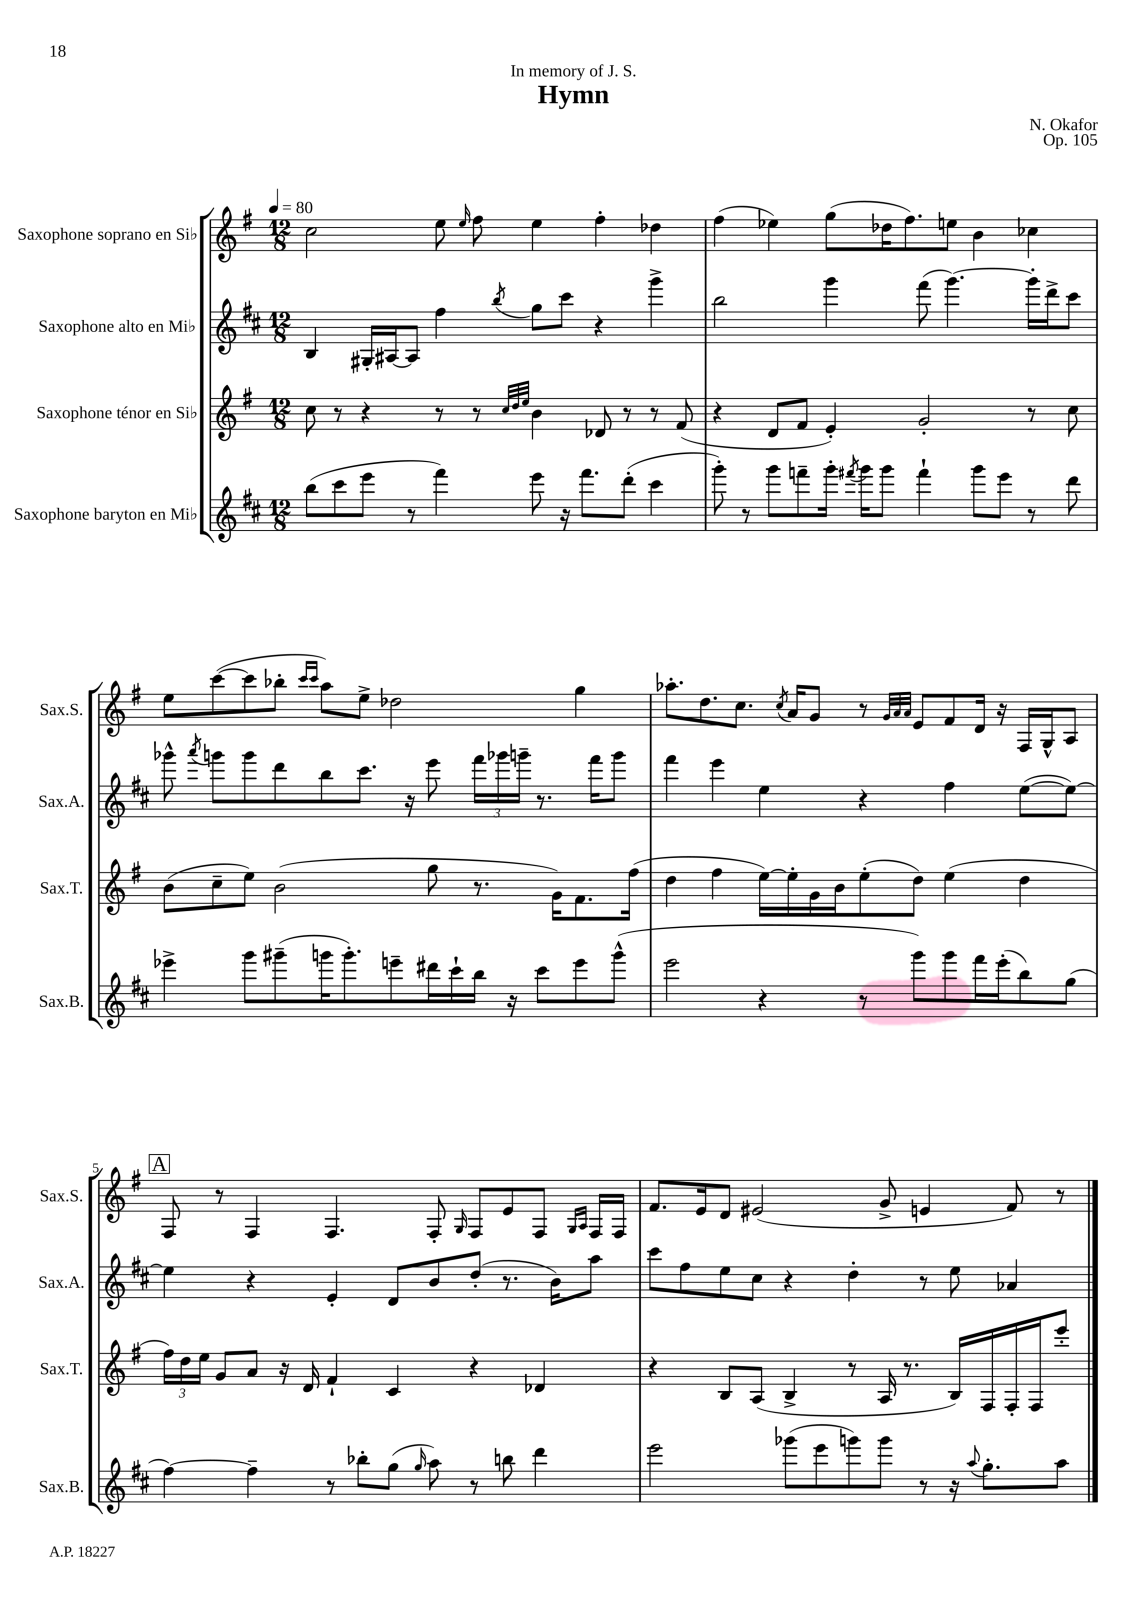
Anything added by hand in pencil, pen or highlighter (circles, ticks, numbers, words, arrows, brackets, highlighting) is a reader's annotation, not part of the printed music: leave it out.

**kern	**kern	**kern	**kern
*part4	*part3	*part2	*part1
*staff4	*staff3	*staff2	*staff1
*I"Saxophone baryton en Mi♭	*I"Saxophone ténor en Si♭	*I"Saxophone alto en Mi♭	*I"Saxophone soprano en Si♭
*I'Sax.B.	*I'Sax.T.	*I'Sax.A.	*I'Sax.S.
*clefG2	*clefG2	*clefG2	*clefG2
*k[f#c#]	*k[f#]	*k[f#c#]	*k[f#]
*M12/8	*M12/8	*M12/8	*M12/8
*MM80	*MM80	*MM80	*MM80
=1	=1	=1	=1
(8bb\L	8cc\	4B/	2cc\
8ccc#\	8r	.	.
8eee\J	4r	16G#X'/LL	.
.	.	[16A#X/J	.
8r	.	8A#/J]	.
4fff#\)	8r	4ff#\	8ee\
.	.	.	16qqee/
.	8r	.	8ff#\
.	32qqcc/LLL	.	.
.	32qqdd/	.	.
.	32qqee/JJJ	8qbb/	.
8eee\	4b\	8gg\L	4ee\
16r	.	8ccc#\J	.
8.fff#\L	.	.	.
.	8d-X/	4r	4ff#'\
(8ddd'\J	8r	.	.
4ccc#\	8r	4ggg^\	4dd-X\
.	(8f#/	.	.
=2	=2	=2	=2
8ggg'\)	4r	2bb\	(4ff#\
8r	.	.	.
8ggg\L	8d/L	.	4ee-X\)
8fffn~\	8f#/J	.	.
16ggg'\Jk	4e'/)	4ggg\	(8gg\L
8qfff#X/	.	.	.
16ggg\KL	.	.	.
8ggg\J	.	.	16dd-X\K
.	.	.	8.ff#\)
4fff#`\	2g'/	(8fff#\	.
.	.	[4.ggg\)	8een\J
8ggg\L	.	.	4b\
8eee\J	.	.	.
8r	8r	16ggg'\LL]	4cc-X\
.	.	16ddd^\J	.
8ddd\	8cc\	8ccc#\J	.
!!LO:LB:g=z
=3	=3	=3	=3
4eee-X^\	(8b\L	8ggg-X^^\	8ee\L
.	.	8qaaa/	.
.	8cc~\	8gggn\L	([8ccc\
8ggg\L	8ee\J)	8ggg\	8ccc\]
(8ggg#X~\	(2b\	8ddd\	8bb-X'\J
.	.	.	16qqccc/LL
.	.	.	16qqccc/JJ
16gggn\K	.	8bb\	8aa\L)
8.ggg'\)	.	.	.
.	.	8.ccc#\J	8ee^\J
8eeen~\	.	.	2dd-X\
.	.	16r	.
16ddd#X\L	8gg\	8eee\	.
16ccc#`\	.	.	.
16bb\JJ	8.r	24fff#\LL	.
.	.	24ggg-X\	.
16r	.	.	.
.	.	24gggn~\JJ	.
8ccc#\L	.	8.r	.
.	16g\KL)	.	.
8eee\	8.f#\	.	4gg\
.	.	16fff#\KL	.
(8ggg^^\J	.	8ggg\J	.
.	(16ff#\Jk	.	.
=4	=4	=4	=4
2eee\	4dd\	4fff#\	8.aa-X'\L
.	.	.	8.dd\
.	4ff#\	4eee\	.
.	.	.	8.cc\J
4r	[16ee\LL)	4ee\	.
.	.	.	8qcc/
.	16ee'\]	.	16a/KL
.	16g\	.	8g/J
.	16b\J	.	.
8r	(8ee'\	4r	8r
.	.	.	32qqg/LLL
.	.	.	32qqa/
.	.	.	32qqa/JJJ
8ggg\L)	8dd\J)	.	8e/L
8ggg\	(4ee\	4ff#\	8f#/
16fff#\L	.	.	16d/Jk
(16eee'\J	.	.	16r
8bb\)	4dd\	([8ee\L	16F#/LL
.	.	.	16G^^/J
(8gg\J	.	8ee\J_)	8A/J
!!LO:LB:g=z
!!LO:REH:place=s1:t=A
=5	=5	=5	=5
[4ff#\)	24ff#\LL)	4ee\]	8F#/
.	24dd\	.	.
.	24ee\JJ	.	.
.	8g/L	.	8r
4ff#~\]	8a/J	4r	4F#/
.	16r	.	.
.	16d/	.	.
8r	4f#`/	4e'/	4.F#/
8bb-X'\L	.	.	.
(8gg\J	4c/	8d/L	.
16qqgg/	.	.	.
8aa\)	.	8b/	8F#'/
.	.	.	16qqG/
8r	4r	(8dd'/J	8F#/L
8bbn\	.	8.r	8e/
4ddd\	4d-X/	.	8F#/J
.	.	16b\KL)	.
.	.	.	16qqG/LL
.	.	.	16qqA/JJ
.	.	8aa\J	16F#/LL
.	.	.	16F#/JJ
=6	=6	=6	=6
2eee\	4r	8ccc#\L	8.f#/L
.	.	8ff#\	.
.	.	.	16e/k
.	8B/L	8ee\	8d/J
.	(8A/J	8cc#\J	(2e#X/
(8ggg-X\L	4B^/	4r	.
8eee\	.	.	.
8gggn\)	8r	4dd'\	.
8ggg\J	16A/	.	8g^/
.	8.r	.	.
8r	.	8r	4en/
16r	16B/LL)	8ee\	.
8qqaa/	.	.	.
8.gg'\L	16F#/	.	.
.	16F#'/	4a-X/	8f#/)
.	16F#/J	.	.
8aa\J	8eee'/J	.	8r
==	==	==	==
*-	*-	*-	*-
